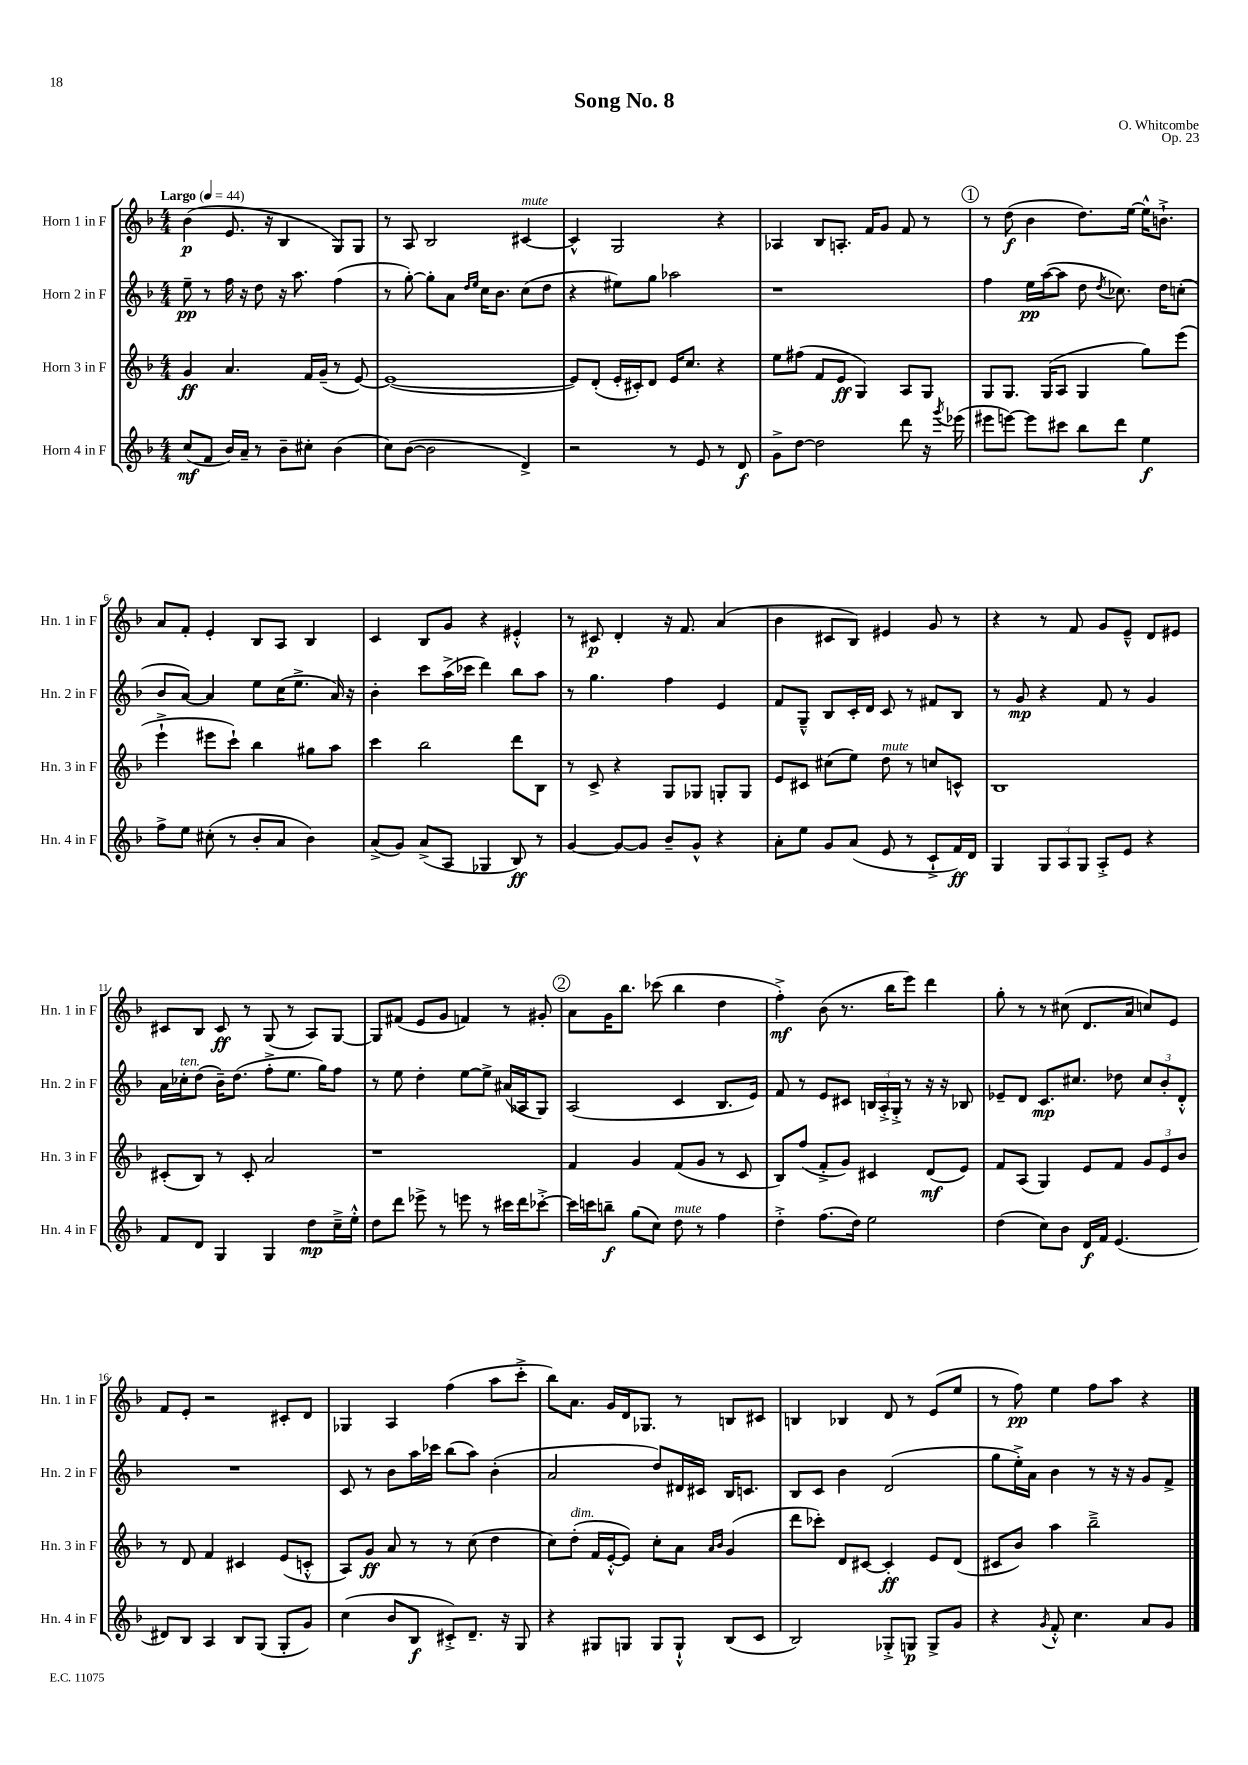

**kern	**dynam	**kern	**dynam	**kern	**dynam	**kern	**dynam
*part4	*part4	*part3	*part3	*part2	*part2	*part1	*part1
*staff4	*staff4	*staff3	*staff3	*staff2	*staff2	*staff1	*staff1
*I"Horn 4 in F	*	*I"Horn 3 in F	*	*I"Horn 2 in F	*	*I"Horn 1 in F	*
*I'Hn. 4 in F	*	*I'Hn. 3 in F	*	*I'Hn. 2 in F	*	*I'Hn. 1 in F	*
*clefG2	*	*clefG2	*	*clefG2	*	*clefG2	*
*k[b-]	*	*k[b-]	*	*k[b-]	*	*k[b-]	*
*M4/4	*	*M4/4	*	*M4/4	*	*M4/4	*
*MM44	*	*MM44	*	*MM44	*	*MM44	*
=1	=1	=1	=1	=1	=1	=1	=1
!	!	!	!	!	!	!LO:TX:a:B:t=Largo	!
(8cc/L	mf	4g/	ff	8ee~\	pp	(4b-\	p
8f/J	.	.	.	8r	.	.	.
16b-/LL)	.	4.a/	.	16ff\	.	8.e/	.
16a~/JJ	.	.	.	16r	.	.	.
8r	.	.	.	8dd\	.	.	.
.	.	.	.	.	.	16r	.
8b-~\L	.	.	.	16r	.	4B-/	.
.	.	.	.	8.aa\	.	.	.
8cc#X'\J	.	16f/LL	.	.	.	.	.
.	.	(16g~/JJ	.	.	.	.	.
(4b-\	.	8r	.	(4ff\	.	8G/L)	.
.	.	[8e/)	.	.	.	8G/J	.
=2	=2	=2	=2	=2	=2	=2	=2
8cc\L)	.	(1e_	.	8r	.	8r	.
([8b-\J	.	.	.	[8gg'\)	.	8A/	.
2b-\]	.	.	.	8gg'\L]	.	2B-/	.
.	.	.	.	8a\J	.	.	.
.	.	.	.	16qqdd/LL	.	.	.
.	.	.	.	16qqee/JJ	.	.	.
.	.	.	.	16cc\KL	.	.	.
.	.	.	.	8.b-\J	.	.	.
!	!	!	!	!	!	!LO:TX:a:i:t=mute	!
4d^/)	.	.	.	(8cc\L	.	[4c#X/	.
.	.	.	.	8dd\J	.	.	.
=3	=3	=3	=3	=3	=3	=3	=3
2r	.	8e/L])	.	4r	.	4c#^^/]	.
.	.	(8d'/J	.	.	.	.	.
.	.	16e'/LL	.	8ee#X\L)	.	2G/	.
.	.	16c#X'/J)	.	.	.	.	.
.	.	8d/J	.	8gg\J	.	.	.
8r	.	16e/KL	.	2aa-X\	.	.	.
.	.	8.cc/J	.	.	.	.	.
8e/	.	.	.	.	.	.	.
8r	.	4r	.	.	.	4r	.
8d/	f	.	.	.	.	.	.
=4	=4	=4	=4	=4	=4	=4	=4
8g^\L	.	8ee\L	.	1r	.	4A-X/	.
[8dd\J	.	(8ff#X\J	.	.	.	.	.
2dd\]	.	8f/L	.	.	.	8B-/L	.
.	.	8e/J	ff	.	.	8.An'/J	.
.	.	4G/)	.	.	.	.	.
.	.	.	.	.	.	16f/KL	.
.	.	.	.	.	.	8g/J	.
8ddd\	.	8A/L	.	.	.	8f/	.
16r	.	8G/J	.	.	.	8r	.
8qggg/	.	.	.	.	.	.	.
(16eee-X\	.	.	.	.	.	.	.
!!LO:REH:place=s1:t=1
=5	=5	=5	=5	=5	=5	=5	=5
8eee#X\L	.	8G/L	.	4ff\	.	8r	.
[8eeen\J)	.	8.G/J	.	.	.	(8dd\	f
8eee\L]	.	.	.	16ee\LL	pp	4b-\	.
.	.	(16G/KL	.	([16aa\J	.	.	.
8ccc#X\J	.	8A/J	.	8aa\J]	.	.	.
8bb-\L	.	4G/	.	8dd\	.	8.dd\L)	.
.	.	.	.	8qdd/	.	.	.
8ddd\J	.	.	.	8.cc-X\)	.	.	.
.	.	.	.	.	.	[16ee\Jk	.
4ee\	f	8gg\L)	.	.	.	16ee^^\KL]	.
.	.	.	.	16dd\KL	.	8.bn`^\J	.
.	.	(8eee\J	.	(8ccn'\J	.	.	.
!!LO:LB:g=z
=6	=6	=6	=6	=6	=6	=6	=6
8ff^\L	.	4eee`^\	.	8b-/L	.	8a/L	.
8ee\J	.	.	.	[8a/J)	.	8f'/J	.
(8cc#X'\	.	8eee#X\L	.	4a/]	.	4e'/	.
8r	.	8ccc`\J)	.	.	.	.	.
8b-'/L	.	4bb-\	.	8ee\L	.	8B-/L	.
8a/J	.	.	.	(16cc\K	.	8A/J	.
.	.	.	.	8.ee^\J	.	.	.
4b-\)	.	8gg#X\L	.	.	.	4B-/	.
.	.	8aa\J	.	16a/)	.	.	.
.	.	.	.	16r	.	.	.
=7	=7	=7	=7	=7	=7	=7	=7
(8a^/L	.	4ccc\	.	4b-'\	.	4c/	.
8g/J)	.	.	.	.	.	.	.
(8a^/L	.	2bb-\	.	8ccc\L	.	8B-/L	.
8A/J	.	.	.	(16aa^\L	.	8g/J	.
.	.	.	.	16ccc-X\JJ	.	.	.
4G-X/	.	.	.	4ddd\)	.	4r	.
8B-/)	ff	8ddd\L	.	8bb-\L	.	4e#X'^^/	.
8r	.	8B-\J	.	8aa\J	.	.	.
=8	=8	=8	=8	=8	=8	=8	=8
[4g/	.	8r	.	8r	.	8r	.
.	.	8c^/	.	4.gg\	.	8c#X/	p
8g/L_	.	4r	.	.	.	4d'/	.
8g/J]	.	.	.	.	.	.	.
8b-~/L	.	8G/L	.	4ff\	.	16r	.
.	.	.	.	.	.	8.f/	.
8g^^/J	.	8G-X/J	.	.	.	.	.
4r	.	8Gn'/L	.	4e/	.	(4a/	.
.	.	8G/J	.	.	.	.	.
=9	=9	=9	=9	=9	=9	=9	=9
8a'\L	.	8e/L	.	8f/L	.	4b-\	.
8ee\J	.	8c#X/J	.	8G~^^/J	.	.	.
8g/L	.	(8cc#X\L	.	8B-/L	.	8c#X/L	.
(8a/J	.	8ee\J)	.	16c'/L	.	8B-/J)	.
.	.	.	.	16d/JJ	.	.	.
!	!	!LO:TX:a:i:t=mute	!	!	!	!	!
8e/	.	8dd\	.	8c/	.	4e#X/	.
8r	.	8r	.	8r	.	.	.
8c`^/L	.	8ccn/L	.	8f#X/L	.	8g/	.
16f/L)	ff	8cn^^/J	.	8B-/J	.	8r	.
16d/JJ	.	.	.	.	.	.	.
=10	=10	=10	=10	=10	=10	=10	=10
4G/	.	1B-	.	8r	.	4r	.
.	.	.	.	8g/	mp	.	.
12G/L	.	.	.	4r	.	8r	.
12A/	.	.	.	.	.	.	.
.	.	.	.	.	.	8f/	.
12G/J	.	.	.	.	.	.	.
8A'^/L	.	.	.	8f/	.	8g/L	.
8e/J	.	.	.	8r	.	8e~^^/J	.
4r	.	.	.	4g/	.	8d/L	.
.	.	.	.	.	.	8e#X/J	.
!!LO:LB:g=z
=11	=11	=11	=11	=11	=11	=11	=11
8f/L	.	(8c#X'/L	.	16a\LL	.	8c#X/L	.
!	!	!	!	!LO:TX:a:i:t=ten.	!	!	!
.	.	.	.	16cc-X'\J	.	.	.
8d/J	.	8B-/J)	.	(8dd\J	.	8B-/J	.
4G/	.	8r	.	16b-~\KL)	.	8c#/	ff
.	.	.	.	(8.dd\J	.	.	.
.	.	8c#'/	.	.	.	8r	.
4G/	.	2a/	.	8ff'^\L	.	(8G/	.
.	.	.	.	8.ee\J	.	8r	.
8dd\L	mp	.	.	.	.	8A/L)	.
.	.	.	.	16gg\KL)	.	.	.
16cc~^\L	.	.	.	8ff\J	.	[8G/J	.
16ee'^^\JJ	.	.	.	.	.	.	.
=12	=12	=12	=12	=12	=12	=12	=12
8dd\L	.	1r	.	8r	.	8G/L]	.
8ddd\J	.	.	.	8ee\	.	(8f#X/J	.
8eee-X^\	.	.	.	4dd'\	.	8e/L	.
8r	.	.	.	.	.	8g/J	.
8eeen\	.	.	.	[8ee\L	.	4fn/)	.
8r	.	.	.	8ee^\J]	.	.	.
16ccc#X\LL	.	.	.	(16a#X/LL	.	8r	.
16ddd\J	.	.	.	16A-X/J	.	.	.
[8ccc-X'^\J	.	.	.	8G/J)	.	8g#X'/	.
!!LO:REH:place=s1:t=2
=13	=13	=13	=13	=13	=13	=13	=13
16ccc-\LL]	.	4f/	.	(2A/	.	8a\L	.
16cccn\J	.	.	.	.	.	.	.
8bbn~\J	f	.	.	.	.	16g\K	.
.	.	.	.	.	.	8.bb-\J	.
(8gg\L	.	4g/	.	.	.	.	.
8cc\J)	.	.	.	.	.	(8ccc-X\	.
!LO:TX:a:i:t=mute	!	!	!	!	!	!	!
8dd\	.	(8f/L	.	4c/	.	4bb-\	.
8r	.	8g/J	.	.	.	.	.
4ff\	.	8r	.	8.B-/L	.	4dd\	.
.	.	8c/	.	.	.	.	.
.	.	.	.	16e/Jk)	.	.	.
=14	=14	=14	=14	=14	=14	=14	=14
4dd'^\	.	8B-/L)	.	8f/	.	4ff'^\)	mf
.	.	(8ff/J	.	8r	.	.	.
(8.ff\L	.	8f'^/L	.	8e/L	.	(8b-\	.
.	.	8g/J)	.	8c#X/J	.	8.r	.
16dd\Jk)	.	.	.	.	.	.	.
2ee\	.	4c#X/	.	24Bn/LL	.	.	.
.	.	.	.	24A'^/	.	.	.
.	.	.	.	.	.	16bb-\KL	.
.	.	.	.	24G'^/JJ	.	.	.
.	.	.	.	8r	.	8eee\J)	.
.	.	(8d/L	mf	16r	.	4ddd\	.
.	.	.	.	16r	.	.	.
.	.	8e/J)	.	8B-X/	.	.	.
=15	=15	=15	=15	=15	=15	=15	=15
(4dd\	.	8f/L	.	8e-X~/L	.	8gg'\	.
.	.	(8A/J	.	8d/J	.	8r	.
8cc\L)	.	4G/)	.	8.c/L	mp	8r	.
8b-\J	.	.	.	.	.	(8cc#X\	.
.	.	.	.	8.cc#X/J	.	.	.
16d/LL	f	8e/L	.	.	.	8.d/L	.
16f/JJ	.	.	.	.	.	.	.
(4.e/	.	8f/J	.	8dd-X\	.	.	.
.	.	.	.	.	.	16a/Jk	.
.	.	12g/L	.	12cc#/L	.	8ccn/L)	.
.	.	12e/	.	12b-'/	.	.	.
.	.	.	.	.	.	8e/J	.
.	.	12b-/J	.	12d'^^/J	.	.	.
!!LO:LB:g=z
=16	=16	=16	=16	=16	=16	=16	=16
8d#X/L)	.	8r	.	1r	.	8f/L	.
8B-/J	.	8d/	.	.	.	8e'/J	.
4A/	.	4f/	.	.	.	2r	.
8B-/L	.	4c#X/	.	.	.	.	.
(8G/J	.	.	.	.	.	.	.
8G'/L	.	(8e/L	.	.	.	8c#X'/L	.
8g/J)	.	8cn'^^/J	.	.	.	8d/J	.
=17	=17	=17	=17	=17	=17	=17	=17
(4cc\	.	8A/L)	.	8c/	.	4G-X/	.
.	.	8g/J	ff	8r	.	.	.
8b-/L	.	8a/	.	8b-\L	.	4A/	.
8B-/J	f	8r	.	16aa\L	.	.	.
.	.	.	.	16ccc-X\JJ	.	.	.
8c#X'^/L)	.	8r	.	(8bb-\L	.	(4ff\	.
8.d~/J	.	(8cc\	.	8aa\J)	.	.	.
.	.	4dd\	.	(4b-'\	.	8aa\L	.
16r	.	.	.	.	.	.	.
8G/	.	.	.	.	.	8ccc'^\J	.
=18	=18	=18	=18	=18	=18	=18	=18
4r	.	8cc\L)	.	2a/	.	8bb-\L)	.
!	!	!LO:TX:a:i:t=dim.	!	!	!	!	!
.	.	(8dd'\J	.	.	.	8.a\J	.
8G#X/L	.	16f/LL	.	.	.	.	.
.	.	[16e'^^/J	.	.	.	16g/LL	.
8Gn/J	.	8e/J])	.	.	.	16d/J	.
.	.	.	.	.	.	8.G-X/J	.
8G/L	.	8cc'\L	.	8dd/L)	.	.	.
8G`^^/J	.	8a\J	.	16d#X/L	.	8r	.
.	.	.	.	16c#X/JJ	.	.	.
.	.	16qqa/LL	.	.	.	.	.
.	.	16qqb-/JJ	.	.	.	.	.
(8B-/L	.	(4g/	.	16B-/KL	.	8Bn/L	.
.	.	.	.	8.cn/J	.	.	.
8c/J	.	.	.	.	.	8c#X/J	.
=19	=19	=19	=19	=19	=19	=19	=19
2B-/)	.	8ddd\L	.	8B-/L	.	4Bn/	.
.	.	8ccc-X'\J)	.	8c/J	.	.	.
.	.	8d/L	.	4b-\	.	4B-X/	.
.	.	[8c#X/J	.	.	.	.	.
8G-X'^/L	.	4c#'/]	ff	(2d/	.	8d/	.
8Gn/J	p	.	.	.	.	8r	.
8G^/L	.	8e/L	.	.	.	(8e/L	.
8g/J	.	(8d/J	.	.	.	8ee/J	.
=20	=20	=20	=20	=20	=20	=20	=20
4r	.	8c#X/L	.	8gg\L	.	8r	.
.	.	8b-/J)	.	16ee'^\L)	.	8ff\)	pp
.	.	.	.	16a\JJ	.	.	.
8qg/	.	.	.	.	.	.	.
8f'^^/	.	4aa\	.	4b-\	.	4ee\	.
4.cc\	.	.	.	.	.	.	.
.	.	2bb-~^\	.	8r	.	8ff\L	.
.	.	.	.	16r	.	8aa\J	.
.	.	.	.	16r	.	.	.
8a/L	.	.	.	8g/L	.	4r	.
8g/J	.	.	.	8f^/J	.	.	.
==	==	==	==	==	==	==	==
*-	*-	*-	*-	*-	*-	*-	*-
